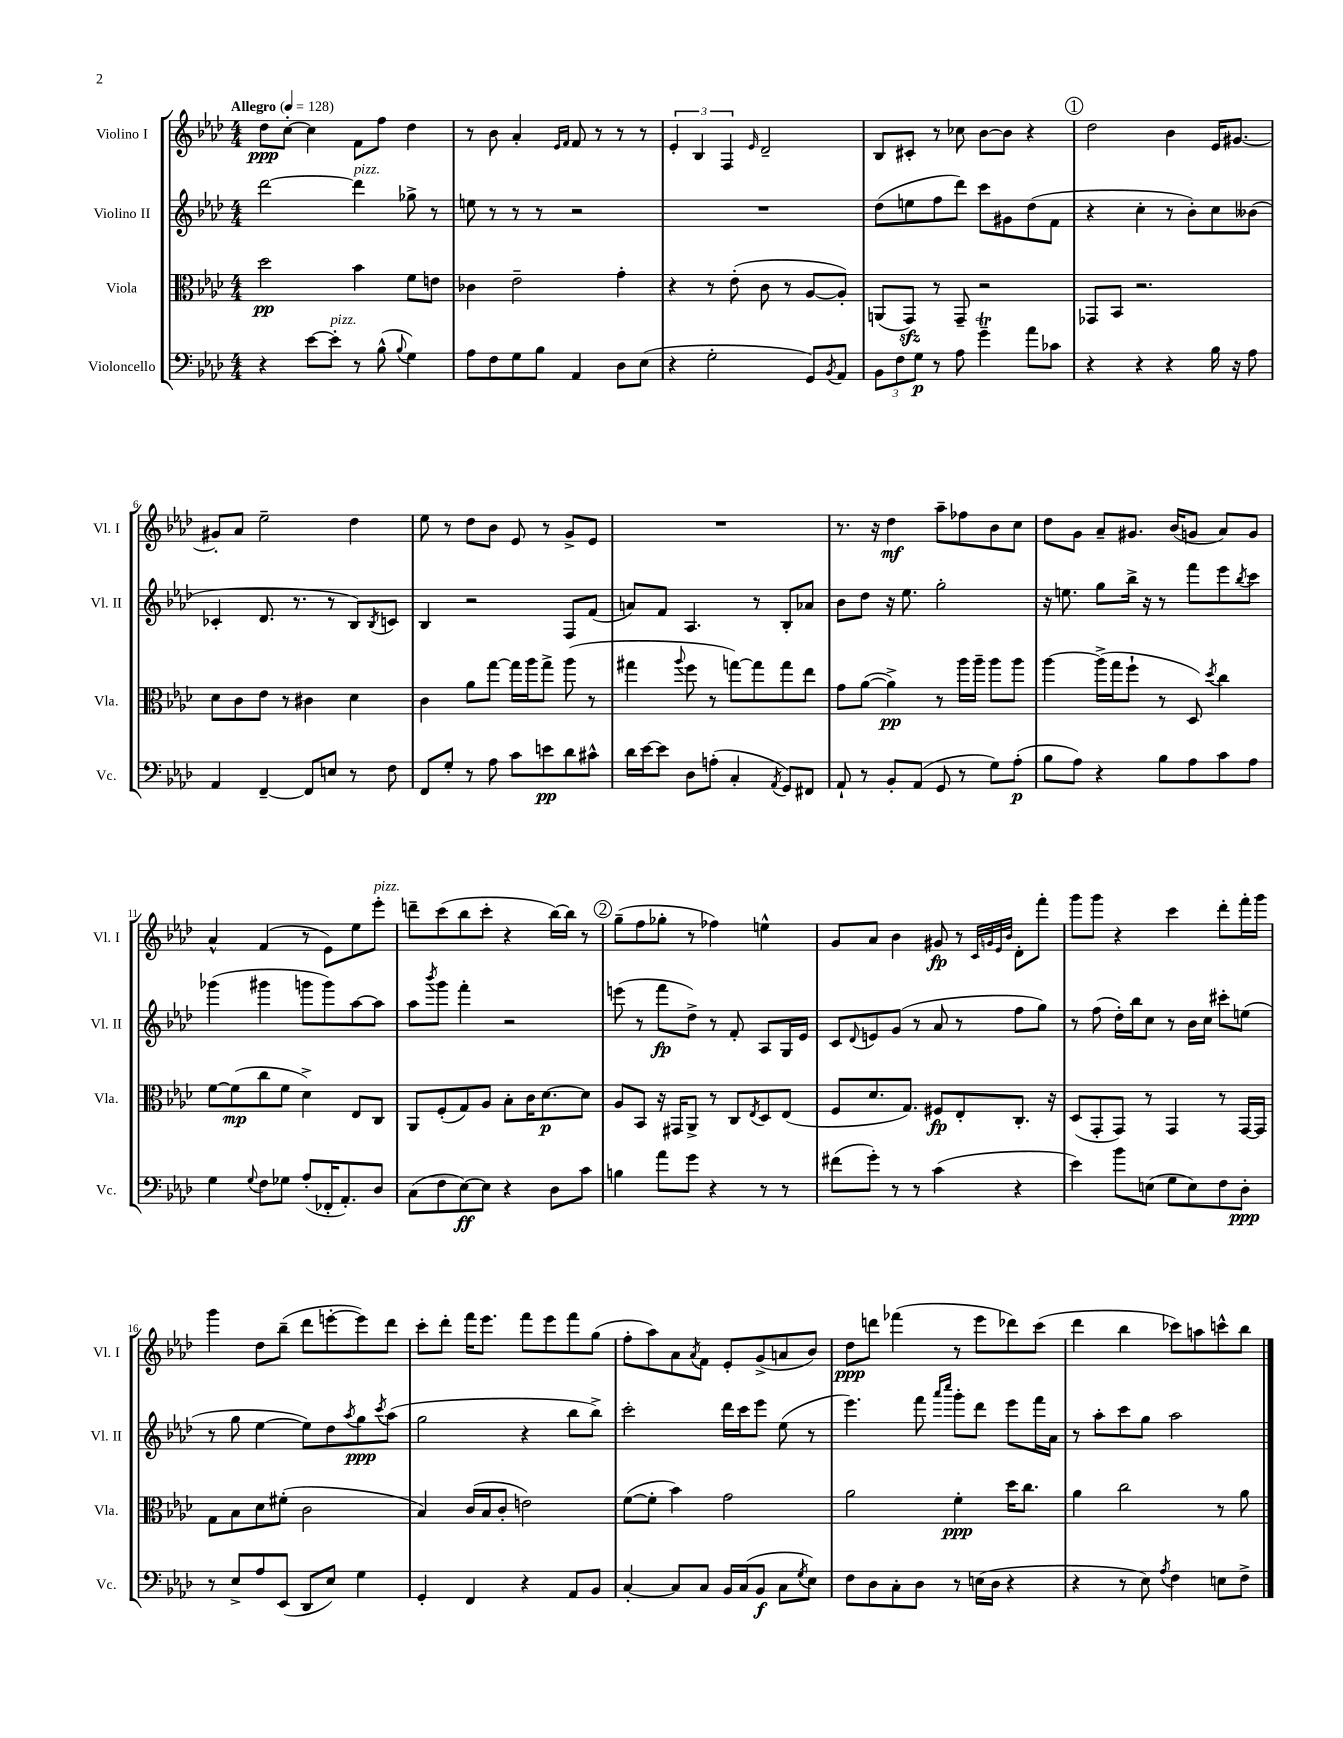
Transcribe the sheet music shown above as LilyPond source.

<<
\new StaffGroup <<
\new Staff = "s0" \with { instrumentName = "Violino I" shortInstrumentName = "Vl. I" } {
    \clef treble \key aes \major \numericTimeSignature \time 4/4 \tempo "Allegro" 4 = 128
    des''8\ppp c''8~-. c''4 f'8 f''8 des''4 |
    r8 bes'8 aes'4-. \grace { ees'16 f'16 } f'8 r8 r8 r8 |
    \tuplet 3/2 { ees'4-. bes4 f4 } \grace { ees'16 } des'2-- |
    bes8 cis'8-. r8 ces''8 bes'8~ bes'8 r4 |
    \mark \markup { \circle "1" } des''2 bes'4 ees'16 gis'8.~ |
    gis'8-. aes'8 ees''2-- des''4 |
    ees''8 r8 des''8 bes'8 ees'8 r8 g'8-> ees'8 |
    R1 |
    r8. r16 des''4\mf aes''8-- fes''8 bes'8 c''8 |
    des''8 g'8 aes'8-- gis'8. bes'16( g'8 aes'8) g'8 |
    aes'4-^ f'4( r8 ees'8) ees''8 ees'''8-.^\markup { \italic "pizz." } |
    d'''8-- c'''8( bes''8 c'''8-. r4 bes''16~) bes''16 r8 |
    \mark \markup { \circle "2" } g''8--( f''8 ges''8-. r8 fes''4) e''4-^ |
    g'8 aes'8 bes'4 gis'8\fp r8 \grace { c'32 g'32 ees'32 bes'32 } des'8-. f'''8-. |
    g'''8 g'''8 r4 c'''4 des'''8-. f'''16-. g'''16 |
    g'''4 des''8 bes''8--( des'''8 e'''8~-. e'''8) des'''8 |
    c'''8-. des'''8-. f'''16 ees'''8. f'''8 ees'''8 f'''8 g''8( |
    f''8-. aes''8) aes'8 \acciaccatura { aes'8 } f'8 ees'8-. g'8->( a'8 bes'8) |
    des''8\ppp d'''8 fes'''4( r8 ees'''8 des'''8) c'''8( |
    des'''4 bes''4 ces'''8) a''8 c'''8-^ bes''8 \bar "|." |
}
\new Staff = "s1" \with { instrumentName = "Violino II" shortInstrumentName = "Vl. II" } {
    \clef treble \key aes \major \numericTimeSignature \time 4/4
    des'''2~ des'''4^\markup { \italic "pizz." } ges''8-> r8 |
    e''8 r8 r8 r8 r2 |
    R1 |
    des''8( e''8 f''8 des'''8) c'''8 gis'8 des''8( f'8 |
    \mark \markup { \circle "1" } r4 c''4-. r8 bes'8-.) c''8 beses'8( |
    ces'4-. des'8. r8. r8 bes8) \acciaccatura { bes8 } c'8 |
    bes4 r2 f8 f'8( |
    a'8) f'8 aes4. r8 bes8-. aes'8 |
    bes'8 des''8 r16 ees''8. g''2-. |
    r16 e''8. g''8 bes''16-> r16 r8 f'''8 ees'''8 \acciaccatura { bes''8 } c'''8 |
    ges'''4( gis'''4 g'''8 g'''8) aes''8~ aes''8 |
    aes''8 \acciaccatura { bes'''8 } g'''8 f'''4-. r2 |
    \mark \markup { \circle "2" } e'''8( r8 f'''8\fp des''8->) r8 f'8-. aes8 g16 ees'16 |
    c'8 \appoggiatura { des'8 } e'8 g'8( r8 aes'8 r8 f''8 g''8) |
    r8 f''8( des''16-.) bes''16 c''8 r8 bes'16 c''16 cis'''8-. e''8( |
    r8 g''8 ees''4~ ees''8) des''8 \acciaccatura { aes''8 } g''8\ppp \acciaccatura { c'''8 } aes''8( |
    g''2 r4 bes''8 bes''8->) |
    c'''2-. des'''16 c'''16 ees'''8 ees''8( r8 |
    ees'''4.) f'''8 \grace { aes'''16 c''''16 } g'''8-. des'''8 ees'''8 f'''16 aes'16 |
    r8 aes''8-. c'''8 g''8 aes''2 \bar "|." |
}
\new Staff = "s2" \with { instrumentName = "Viola" shortInstrumentName = "Vla." } {
    \clef alto \key aes \major \numericTimeSignature \time 4/4
    des''2\pp bes'4 f'8 e'8 |
    ces'4 ees'2-- g'4-. |
    r4 r8 ees'8-.( c'8 r8 aes8~ aes8-.) |
    a,8( g,8\sfz) r8 g,8-- r2 |
    \mark \markup { \circle "1" } ges,8 bes,8 r2. |
    des'8 c'8 ees'8 r8 cis'4 des'4 |
    c'4 aes'8 g''8~ g''16 aes''16 g''8-> aes''8( r8 |
    gis''4 \appoggiatura { aes''8 } f''8 r8 g''8~) g''8 g''8 ees''8 |
    g'8 aes'8~( aes'4->\pp) r8 aes''16 aes''16-- aes''8 aes''8 |
    aes''4~ aes''16->( g''16 f''8-! r8 des8) \acciaccatura { des''8 } c''4 |
    f'8~ f'8\mp( c''8 f'8 des'4->) ees8 c8 |
    aes,8 f8-.( g8) aes8 bes8-. c'16 des'8.~\p des'8 |
    \mark \markup { \circle "2" } aes8 bes,8 r16 gis,16 aes,8-> r8 c8 \acciaccatura { ees8 } des8 ees8( |
    f8 des'8. g8.) fis8\fp ees8-. c8.-. r16 |
    des8( g,8-. g,8) r8 g,4 r8 g,16~ g,16 |
    g8 bes8 des'8 fis'8-.( c'2 |
    bes4) c'16( bes16 c'8-. e'2) |
    f'8~( f'8-. bes'4) g'2 |
    aes'2 f'4-.\ppp des''16 c''8. |
    aes'4 c''2 r8 aes'8 \bar "|." |
}
\new Staff = "s3" \with { instrumentName = "Violoncello" shortInstrumentName = "Vc." } {
    \clef bass \key aes \major \numericTimeSignature \time 4/4
    r4 ees'8~ ees'8-.^\markup { \italic "pizz." } r8 bes8-^( \appoggiatura { bes8 } g4) |
    aes8 f8 g8 bes8 aes,4 des8 ees8( |
    r4 g2-. g,8) \acciaccatura { bes,8 } aes,8 |
    \tuplet 3/2 { bes,8 f8 g8\p } r8 aes8 g'4--\trill aes'8 ces'8 |
    \mark \markup { \circle "1" } r4 r4 r4 bes16 r16 aes8 |
    aes,4 f,4~-- f,8 e8 r8 f8 |
    f,8 g8-. r8 aes8 c'8 e'8\pp des'8 cis'8-^ |
    des'16 ees'16~ ees'8 des8 a8-.( c4-. \acciaccatura { aes,8 } g,8) fis,8 |
    aes,8-! r8 bes,8-. aes,8( g,8 r8 g8) aes8-.\p( |
    bes8 aes8) r4 bes8 aes8 c'8 aes8 |
    g4 \appoggiatura { g8 } f8 ges8 aes8-.( fes,16-. aes,8.-.) des8 |
    c8( f8 ees8~\ff) ees8 r4 des8 c'8 |
    \mark \markup { \circle "2" } b4 aes'8 g'8 r4 r8 r8 |
    fis'8( g'8-.) r8 r8 c'4( r4 |
    ees'4) bes'8 e8( g8 e8) f8 des8-.\ppp |
    r8 ees8-> aes8 ees,8( des,8 ees8) g4 |
    g,4-. f,4 r4 aes,8 bes,8 |
    c4~-. c8 c8 bes,16 c16( bes,8\f c8 \acciaccatura { g8 } ees8) |
    f8 des8 c8-. des8 r8 e16( des16 r4 |
    r4 r8 ees8) \acciaccatura { aes8 } f4 e8 f8-> \bar "|." |
}
>>
>>
